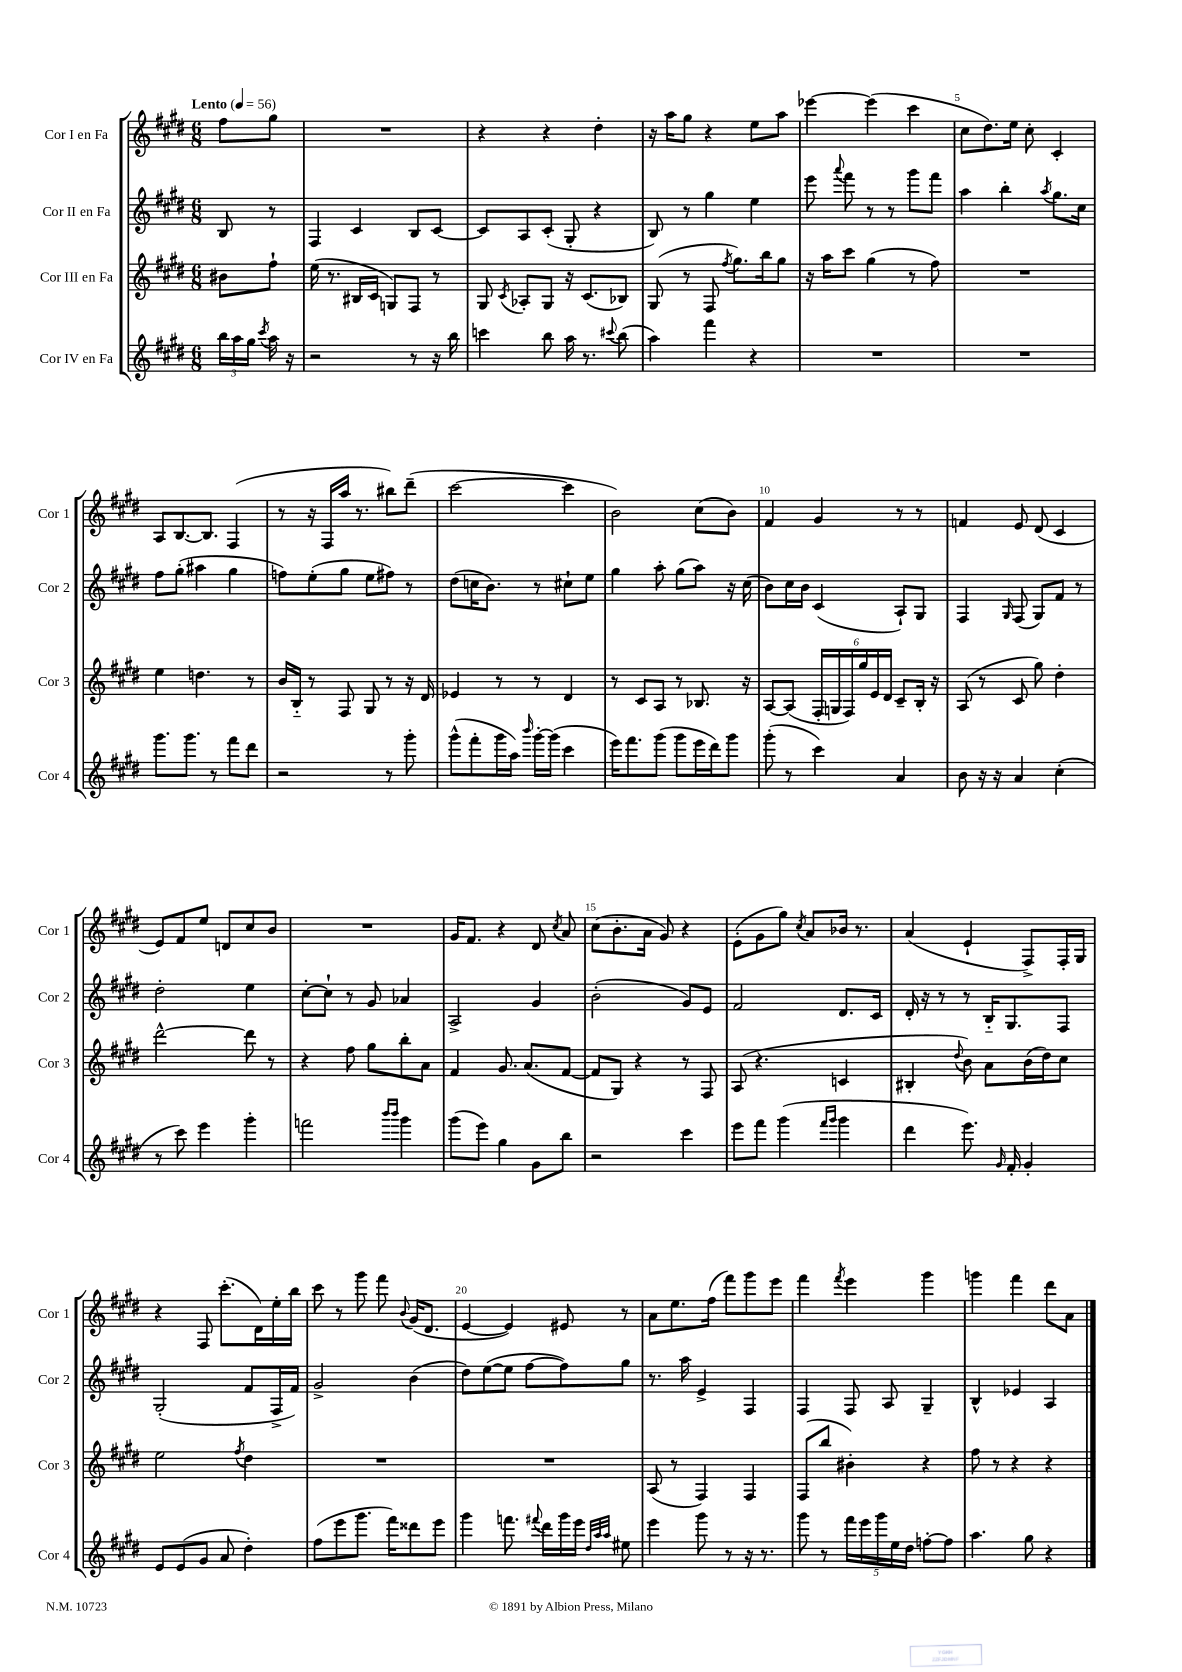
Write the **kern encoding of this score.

**kern	**kern	**kern	**kern
*part4	*part3	*part2	*part1
*staff4	*staff3	*staff2	*staff1
*I"Cor IV en Fa	*I"Cor III en Fa	*I"Cor II en Fa	*I"Cor I en Fa
*I'Cor 4	*I'Cor 3	*I'Cor 2	*I'Cor 1
*clefG2	*clefG2	*clefG2	*clefG2
*k[f#c#g#d#]	*k[f#c#g#d#]	*k[f#c#g#d#]	*k[f#c#g#d#]
*M6/8	*M6/8	*M6/8	*M6/8
*MM56	*MM56	*MM56	*MM56
=	=	=	=
!	!	!	!LO:TX:a:B:t=Lento
24bb\LL	8b#X\L	8B/	8ff#\L
24aa\	.	.	.
24gg#\JJ	.	.	.
8qccc#/	.	.	.
16aa\	8ff#`\J	8r	8gg#\J
16r	.	.	.
=1	=1	=1	=1
2r	(16ee\	4F#/	2.r
.	8.r	.	.
.	16B#X/LL	4c#/	.
.	16c#/JJ	.	.
.	8Gn/L)	.	.
8r	8F#/J	8B/L	.
16r	8r	[8c#/J	.
16bb\	.	.	.
=2	=2	=2	=2
4cccn\	8G#/	8c#/L]	4r
.	8qc#/	.	.
.	8A-X'/L	8A/	.
8bb\	8G#/J	(8c#'/J	4r
16aa\	16r	8G#'/	.
8.r	(8.c#/L	.	.
.	.	4r	4dd#'\
8qqccc#X/	.	.	.
(8bb\	8B-X/J)	.	.
=3	=3	=3	=3
4aa\)	(8G#/	8B/)	16r
.	.	.	16aa\KL
.	8r	8r	8gg#\J
4fff#\	8F#/	4gg#\	4r
.	8qff#/	.	.
.	8.gg#\L)	.	.
4r	.	4ee\	8ee\L
.	16bb\k	.	.
.	8gg#\J	.	8aa\J
=4	=4	=4	=4
2.r	16r	8eee\	[4eee-X\
.	16aa\KL	.	.
.	.	8qqaaa/	.
.	8ccc#\J	8fff#\	.
.	(4gg#\	8r	(4eee-\]
.	.	8r	.
.	8r	8ggg#\L	4ccc#\
.	8ff#\)	8fff#\J	.
=5	=5	=5	=5
2.r	2.r	4aa\	8cc#\L
.	.	.	8.dd#\)
.	.	4bb'\	.
.	.	.	16ee\Jk
.	.	.	8cc#'\
.	.	8qaa/	.
.	.	8.gg#\L	4c#'/
.	.	16cc#\Jk	.
!!LO:LB:g=z
=6	=6	=6	=6
8.ggg#\L	4ee\	8ff#\L	8A/L
.	.	(8gg#'\J	[8.B/
8.ggg#\J	.	.	.
.	4.ddn\	4aa#X\	.
.	.	.	8.B/J]
8r	.	.	.
8fff#\L	.	4gg#\	(4F#/
8ddd#\J	8r	.	.
=7	=7	=7	=7
2r	16b/LL	8ffn\L)	8r
.	16B/JJ	.	.
.	8r	(8ee'\	16r
.	.	.	16F#/LL
.	8F#/	8gg#\J	16aa/JJ
.	.	.	8.r
.	8G#/	8ee\L	.
8r	8r	8ff#X\J)	8bb#X\L)
8ggg#'\	16r	8r	(8ddd#~\J
.	16d#/	.	.
=8	=8	=8	=8
(8ggg#^^\L	4e-X/	(8dd#\L	[2ccc#\
8fff#'\	.	16ccn\K	.
.	.	8.b\J)	.
16ggg#\L	8r	.	.
16aa\JJ)	.	.	.
16qqbbb/	.	.	.
[16ggg#'\LL	8r	8r	.
(16ggg#\JJ]	.	.	.
4ccc#\	4d#/	8cc#X`\L	4ccc#\]
.	.	8ee\J	.
=9	=9	=9	=9
16eee\KL)	8r	4gg#\	2b\)
8.fff#\	.	.	.
.	8c#/L	.	.
(8ggg#\J	8A/J	8aa'\	.
8ggg#\L	8r	(8gg#\L	.
16eee\L	8.B-X/	8aa\J)	(8cc#\L
16ddd#\J)	.	.	.
8ggg#\J	.	16r	8b\J)
.	16r	(16cc#\	.
=10	=10	=10	=10
(8ggg#'\	[8A/L	8b\L)	4f#/
8r	(8A/J]	16cc#\L	.
.	.	16b\JJ	.
4ccc#\)	24F#'/LL	(4c#/	4g#/
.	24Gn/	.	.
.	24F#/)	.	.
.	24gg#/	.	.
.	24e/	.	.
.	24d#/JJ	.	.
4a/	8c#~/L	8A`/L)	8r
.	16B'/Jk	8G#/J	8r
.	16r	.	.
=11	=11	=11	=11
8b\	(8A/	4F#/	4fn/
16r	8r	.	.
16r	.	.	.
.	.	16qqG#/	.
4a/	8c#/	(8F#/	8e/
.	8gg#\)	8G#/L)	(8d#/
(4cc#'\	4dd#'\	8f#/J	4c#/
.	.	8r	.
!!LO:LB:g=z
=12	=12	=12	=12
8r	[2ddd#^^\	2dd#'\	8e/L)
8ccc#\)	.	.	8f#/
4eee\	.	.	8ee/J
.	.	.	8dn/L
4ggg#'\	8ddd#\]	4ee\	8cc#/
.	8r	.	8b/J
=13	=13	=13	=13
2fffn\	4r	[8cc#'\L	2.r
.	.	8cc#`\J]	.
.	8ff#\	8r	.
.	8gg#\L	8g#/	.
16qqbbb/LL	.	.	.
16qqbbb/JJ	.	.	.
4ggg#\	8bb'\	4a-X/	.
.	8a\J	.	.
=14	=14	=14	=14
(8ggg#\L	4f#/	2A^/	16g#/KL
.	.	.	8.f#/J
8eee\J)	.	.	.
4gg#\	8.g#/	.	4r
.	(8.a/L	.	.
8g#\L	.	4g#/	8d#/
.	.	.	8qcc#/
8bb\J	[8f#/J	.	8a/
=15	=15	=15	=15
2r	8f#/L]	(2b'\	(8cc#\L
.	8G#/J)	.	8.b'\
.	4r	.	.
.	.	.	16a\Jk
.	.	.	8g#/)
4ccc#\	8r	8g#/L)	4r
.	8F#/	8e/J	.
=16	=16	=16	=16
8eee\L	(8A/	2f#/	(8e'\L
8fff#\J	4.r	.	8g#\
(4ggg#\	.	.	8gg#\J)
.	.	.	8qcc#/
.	.	.	8a/L
16qqfff#/LL	.	.	.
16qqggg#/JJ	.	.	.
4ggg#\	4cn/	8.d#/L	16b-X/Jk
.	.	.	8.r
.	.	16c#/Jk	.
=17	=17	=17	=17
4ddd#\	4B#X'/	16d#'/	(4a/
.	.	16r	.
.	.	8r	.
.	8qqdd#/	.	.
8.eee\)	8b\)	8r	4e`/
.	8a\L	16B/KL	.
16qqg#/	.	.	.
16f#'/	.	8.G#/	.
4g#'/	(16b\L	.	8F#^/L)
.	16dd#\J)	.	.
.	8cc#\J	8F#/J	16F#'/L
.	.	.	16G#/JJ
!!LO:LB:g=z
=18	=18	=18	=18
8e/L	2ee\	(2G#'/	4r
(8e/	.	.	.
8g#/J	.	.	8F#/
8a/	.	.	(8.ccc#'\L
.	8qff#/	.	.
4dd#'\)	4dd#\	8f#/L	.
.	.	.	16d#\L)
.	.	16F#^/L	16ee'\
.	.	16f#/JJ)	16bb\JJ
=19	=19	=19	=19
(8ff#\L	2.r	2g#^/	8ccc#\
8eee\	.	.	8r
8.ggg#\J	.	.	8ggg#\
.	.	.	8fff#\
16fff#\KL)	.	.	.
.	.	.	8qqb/
8ddd##X\	.	(4b\	(16g#/KL
.	.	.	8.d#/J
8eee\J	.	.	.
=20	=20	=20	=20
4ggg#\	2.r	8dd#\L)	[4e/
.	.	([8ee\	.
8.fffn\	.	8ee\J]	4e/])
.	.	[8ff#\L	.
8qqfff#X/	.	.	.
16ddd#\LL	.	.	.
16ggg#\	.	8ff#\])	8e#X/
16eee\JJ	.	.	.
32qqdd#/LLL	.	.	.
32qqaa/	.	.	.
32qqaa/JJJ	.	.	.
8ee#X\	.	8gg#\J	8r
=21	=21	=21	=21
4eee\	(8A/	8.r	8a\L
.	8r	.	8.ee\
.	.	16aa\	.
8ggg#\	4F#/)	4e^/	.
.	.	.	(16ff#\Jk
8r	.	.	8fff#\L)
16r	4F#/	4F#/	8ggg#\
8.r	.	.	.
.	.	.	8eee\J
=22	=22	=22	=22
8ggg#\	(8F#/L	4F#/	4fff#\
8r	8bb/J	.	.
.	.	.	8qfff#/
20fff#\LL	4b#X'\)	8F#/	4eee\
20eee\	.	.	.
20ggg#\	.	.	.
.	.	8A/	.
20ee\	.	.	.
20dd#\JJ	.	.	.
[8ffn'\L	4r	4G#~/	4ggg#\
8ff\J]	.	.	.
=23	=23	=23	=23
4.aa\	8ff#\	4B^^/	4gggn\
.	8r	.	.
.	4r	4e-X/	4fff#\
8gg#\	.	.	.
4r	4r	4A/	8ddd#\L
.	.	.	8a\J
==	==	==	==
*-	*-	*-	*-
